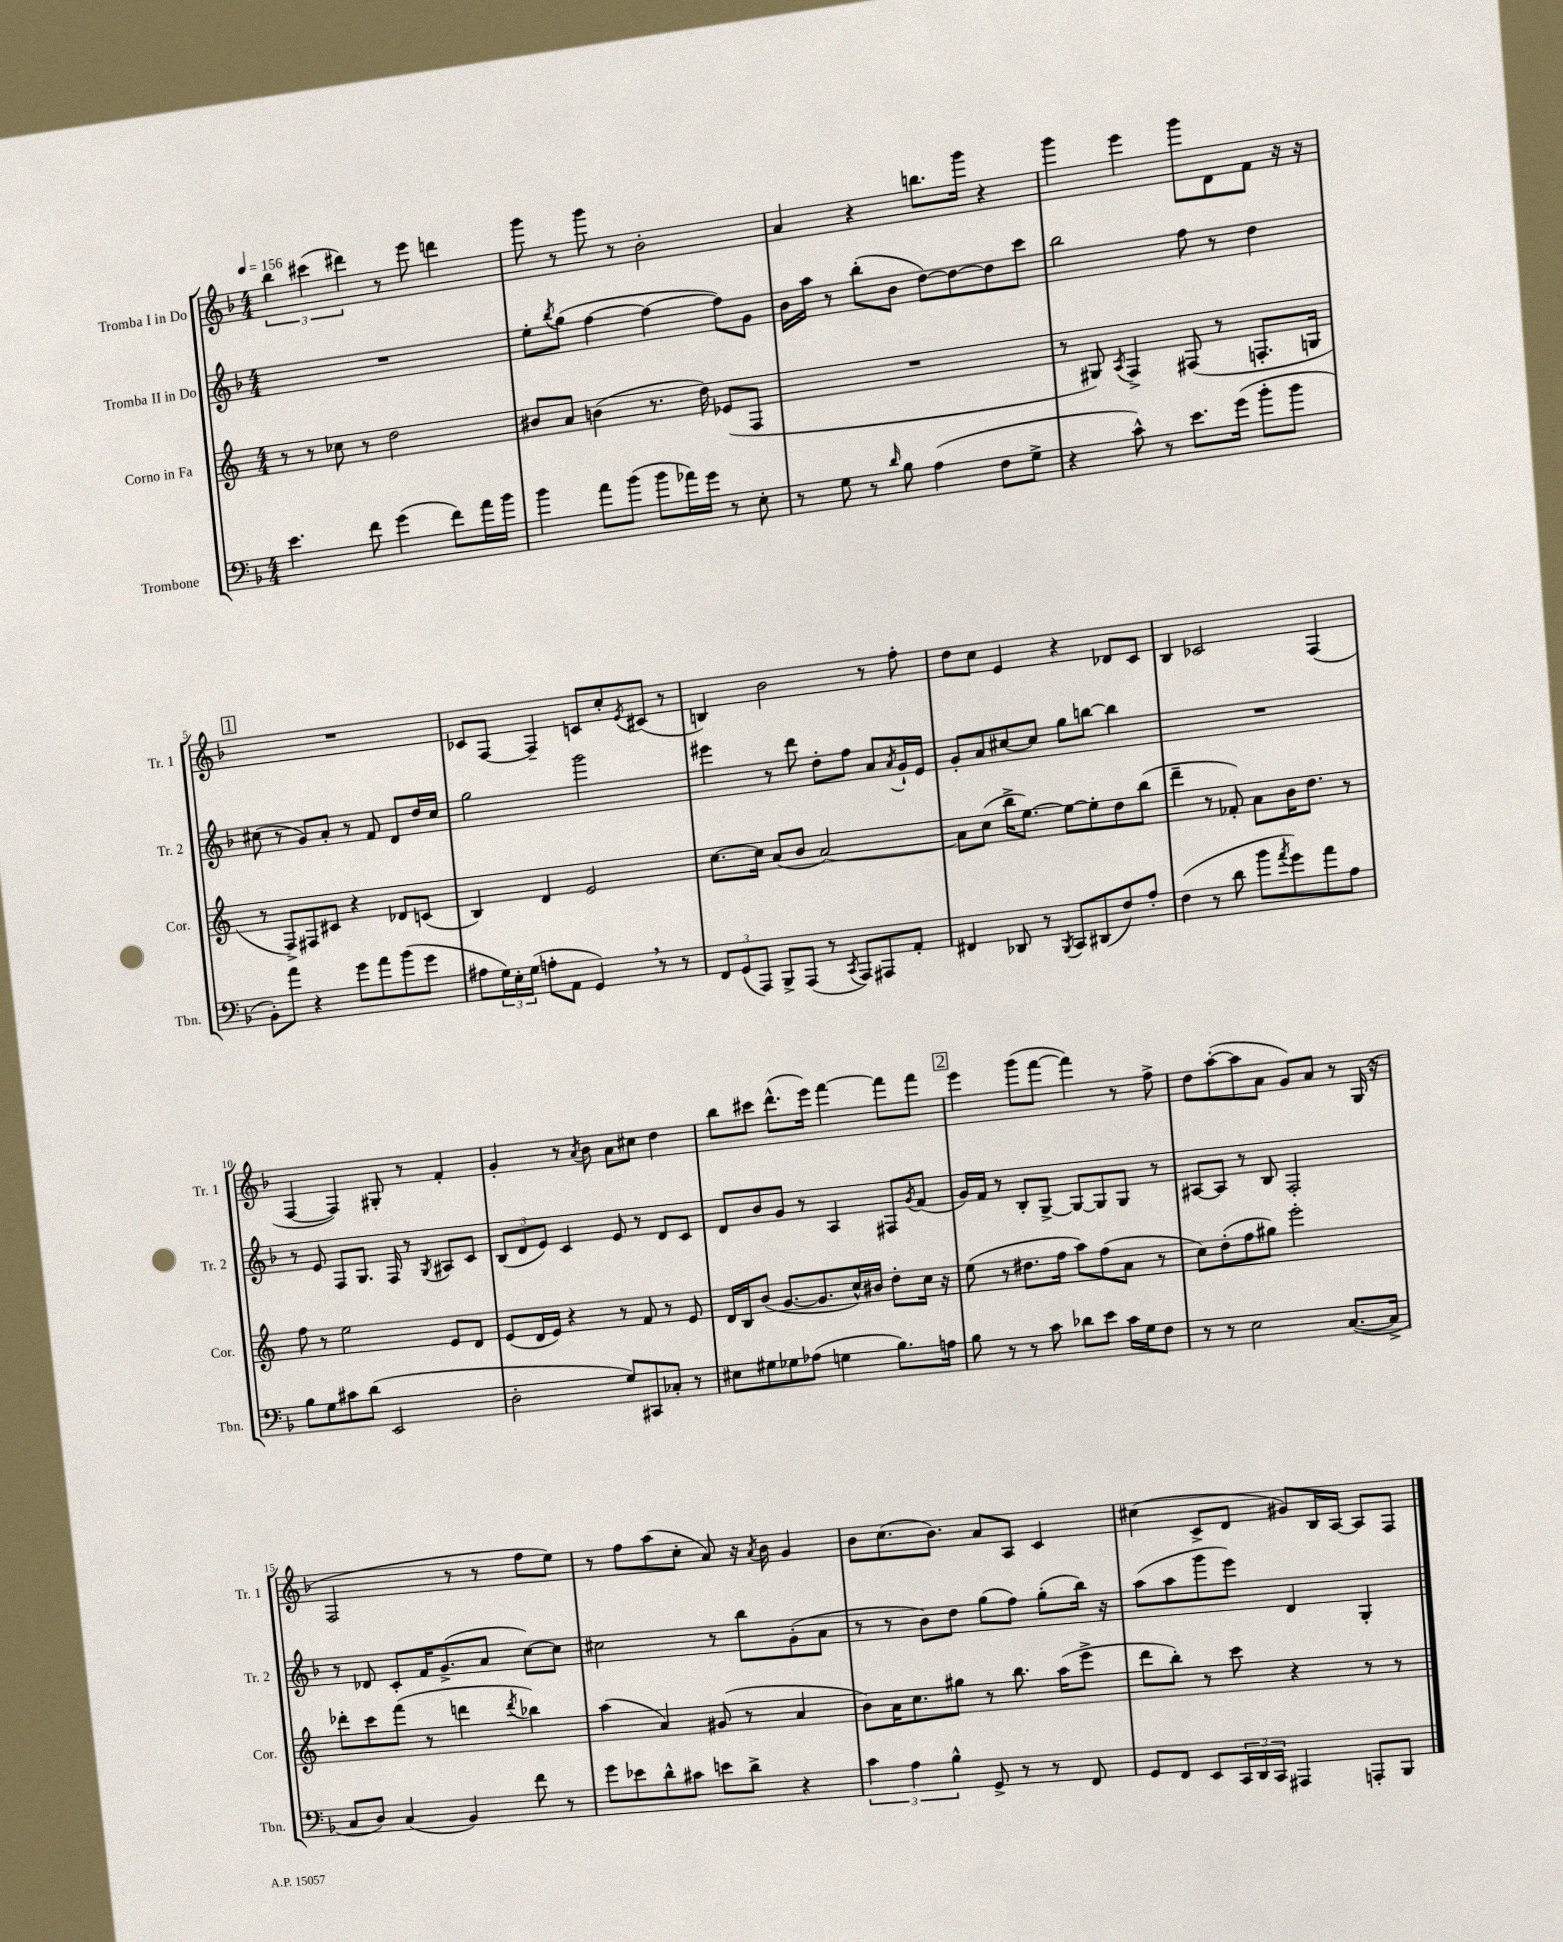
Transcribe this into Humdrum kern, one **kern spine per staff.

**kern	**kern	**kern	**kern
*part4	*part3	*part2	*part1
*staff4	*staff3	*staff2	*staff1
*I"Trombone	*I"Corno in Fa	*I"Tromba II in Do	*I"Tromba I in Do
*I'Tbn.	*I'Cor.	*I'Tr. 2	*I'Tr. 1
*clefF4	*clefG2	*clefG2	*clefG2
*k[b-]	*k[]	*k[b-]	*k[b-]
*M4/4	*M4/4	*M4/4	*M4/4
*MM156	*MM156	*MM156	*MM156
=1	=1	=1	=1
4.e\	8r	1r	6bb-\
.	8r	.	.
.	.	.	(6ccc#X\
.	8cc-X\	.	.
.	.	.	6ddd#X\)
8f\	8r	.	.
(4g\	2dd\	.	8r
.	.	.	8eee\
8f\L)	.	.	4dddn\
16a\L	.	.	.
16b-\JJ	.	.	.
=2	=2	=2	=2
4b-\	8b#X/L	8ee'\L	8ggg\
.	.	8qbb-/	.
.	8a/J	(8gg\J	8r
8a\L	(4bn\	[4ff\	8ggg\
(8b-\J	.	.	8r
8b-\L	8.r	4ff\_	2b-'\
16a-X\L)	.	.	.
16g\JJ	16dd\)	.	.
8r	(8e-X/L	8ff\L])	.
8E'\	8F/J	8g\J	.
=3	=3	=3	=3
8r	1r	16b-\LL	4a/
.	.	16aa\JJ	.
8G\	.	8r	.
8r	.	(8bb-'\L	4r
16qqd/	.	.	.
8B-\	.	8b-\J	.
(4A\	.	[8dd\L)	8.bbn\L
.	.	8dd\_	.
.	.	.	16ggg\Jk
8F\L	.	8dd\]	4r
8G^\J	.	8ccc\J	.
=4	=4	=4	=4
4r	8r	2bb-\	4ggg\
.	8G#X/)	.	.
.	8qA/	.	.
8c^^\)	4F^/	.	4eee\
8r	.	.	.
8.e\L	(8F#X/	8ff\	8ggg\L
.	8r	8r	8d\
(16g\Jk	.	.	.
8b-'\L	8.Fn'/L	4dd\	8f\J
8b-\J	.	.	16r
.	16Gn/Jk	.	16r
!!LO:LB:g=z
!!LO:REH:place=s1:t=1
=5	=5	=5	=5
8BB-'\L)	8r	(8cc#X\	1r
8a\J	8F^/L)	8r	.
4r	8F#X/	8g/L)	.
.	8c#X/J	8a'/J	.
8g\L	4r	8r	.
8a\	.	8f/	.
(8b-\	8d-X/L	8d/L	.
8g\J	(8cn/J	16dd/L	.
.	.	16cc#/JJ	.
=6	=6	=6	=6
8A#X\L	4B/)	2gg\	8c-X/L
24G\L)	.	.	[8F/J
24E'\	.	.	.
(24G\JJ	.	.	.
8An'\L	4d/	.	4F~/]
8AA\J	.	.	.
4GG,/)	2e/	2ggg\	8cn/L
.	.	.	8cc'/
.	.	.	8qe/
8r	.	.	(8c#X/J
8r	.	.	8r
=7	=7	=7	=7
12FF/L	[8.cc\L	4eee#X\	4Bn/)
(12GG/	.	.	.
12AAA/J)	.	.	.
.	16cc\Jk]	.	.
8BBB-^/L	(8a/L	8r	2b-\
(8AAA/J	8b/J	8ddd\	.
8r	[2a/)	8dd'\L	.
8qCC/	.	.	.
8AAA/L)	.	8ff\J	.
8AAA#X/	.	8a/L	8r
.	.	8qa/	.
8AA'/J	.	16g`/L	8ff'\
.	.	16e/JJ	.
=8	=8	=8	=8
4FF#X/	8a\L]	8g'/L	8dd\L
.	(8cc\J	8a/	8cc\J
8DD-X/	16bb^\KL	[8cc#X/	4e/
.	[8.ee\J)	.	.
8r	.	8cc#/J]	.
8qBBB-/	.	.	.
8CC/L	8ee\L_	8gg\L	4r
(8DD#X/	8ee'\]	[8bbn\J	.
8F/)	8dd\	4bb\]	8d-X/L
8A'/J	(8bb\J	.	8c/J
=9	=9	=9	=9
(4F\	4ddd~\	1r	4B-/
8r	8r	.	2c-X/
8d\	8f-X'/)	.	.
8b-\L	8a\L	.	.
8qa/	.	.	.
8g\)	16b\K	.	.
.	8.dd\J	.	.
8a\	.	.	(4F/
8A\J	8r	.	.
!!LO:LB:g=z
=10	=10	=10	=10
8B-\L	8ff\	8r	[4F/
8G\	8r	8e/	.
8c#X\	2ee\	8F/L	4F/])
(8d\J	.	8.G/J	.
2EE/	.	.	8G#X'/
.	.	16F/	.
.	.	8r	8r
.	.	8qG/	.
.	8e/L	8A#X/L	4f'/
.	8d/J	8c/J	.
=11	=11	=11	=11
2D'\	(8e/L	(12B-/L	4g'/
.	.	12d/	.
.	16d/L	.	.
.	.	12e/J)	.
.	16e/JJ)	.	.
.	4r	4c/	8r
.	.	.	8qa/
.	.	.	8b-\
8G/L)	8r	8e/	8a\L
8CC#X/	8f/	8r	8cc#X\J
8C-X'/J	8r	8d/L	4dd\
8r	8e/	8c/J	.
=12	=12	=12	=12
8E#X\L	16d/LL	8d/L	8bb-\L
.	16B/J	.	.
8G#X\	(8b/J	8b-/	8ccc#X\J
8G-X\	[8.g/L	8g/J	(8.ddd^^\L
(8A-X\J	.	8r	.
.	8.g/]	.	16eee\Jk)
4Gn\	.	4A/	[4fff\
.	16cc^^/L)	.	.
.	16b#X/JJ	.	.
8.B-\L)	8dd'\L	8F#X/L	8fff\L]
.	.	8qg/	.
.	16cc\Jk	(8f/J	8fff\J
16An\Jk	16r	.	.
!!LO:REH:place=s1:t=2
=13	=13	=13	=13
8B-\	(8ee\	16g/LL)	4eee\
.	.	16f/JJ	.
8r	8r	8r	.
8r	8.dd#X\L	8B-'/L	(8ggg\L
8c\	.	[8G^/J	[8fff\J
.	16ff\Jk	.	.
8d-X\L	8aa\L)	8G/L_	4fff\])
8e\J	(8ff\	8G/]	.
16c\LL	8a\J	8G/J	8r
16G\J	.	.	.
8F\J	8r	8r	8ff^\
=14	=14	=14	=14
8r	8cc\L)	[8A#X/L	8dd\L
8r	(8dd'\	8A#/J]	([8aa'\
2E\	8ff\	8r	8aa\]
.	8gg#X\J)	8B-/	8a\J
.	2eee'\	2F'/	8g/L)
.	.	.	8a/J
([8.C/L	.	.	8r
.	.	.	(16G/
16C^/Jk]	.	.	16r
!!LO:LB:g=z
=15	=15	=15	=15
8C/L	8ddd-X'\L	8r	2F/
8D/J)	8ccc\	8d-X/	.
(4C/	(8fff\J	8c'/L	.
.	8r	16f/K	.
.	.	(8.g^/	.
4BB-/)	4dddn\	.	8r
.	.	8a/J	8r
.	8qddd/	.	.
8f\	4bb-X\)	[8cc\L)	8ff\L
8r	.	8cc\J]	8ee\J)
=16	=16	=16	=16
8g\L	(4aa\	2cc#X\	8r
8e-X\	.	.	8ff\L
8d^^\	4a/)	.	(8aa\
8c#X\J	.	.	8cc'\J
8en\L	(8g#X/	8r	8a/)
8d^\J	8r	8bb-\L	16r
.	.	.	8qa/
.	.	.	16b-\
4r	4a/	(8g'\	4g/
.	.	8a\J	.
=17	=17	=17	=17
6c\	8b\L)	8r	8b-\L
.	16a\K	8r	(8.cc\
6A\	.	.	.
.	8.cc\	.	.
.	.	8b-\L)	.
.	.	.	8.b-\J)
6B-^^\	.	.	.
.	8gg#X\J	8dd\J	.
8GG^/	8r	(8gg\L	8a/L
8r	8.bb\	8ff\J)	8A/J
8r	.	(8gg'\L	4c/
.	(16aa\KL	.	.
8FF/	8eee^\J	16bb-\Jk)	.
.	.	16r	.
=18	=18	=18	=18
8GG/L	8ddd\L	(8aa\L	(4cc#X\
8FF/J	8bb'\J)	8aa\	.
8EE/L	8r	8ggg\	8c^/L
24CC/L	8ccc\	8eee\J)	8d/J
24DD/	.	.	.
24CC/JJ	.	.	.
4AAA#X/	4r	4d/	8g#X/L)
.	.	.	16B-/L
.	.	.	[16A/JJ
8AAAn'/L	8r	4G'/	8A/L]
8BBB-/J	8r	.	8F/J
==	==	==	==
*-	*-	*-	*-
